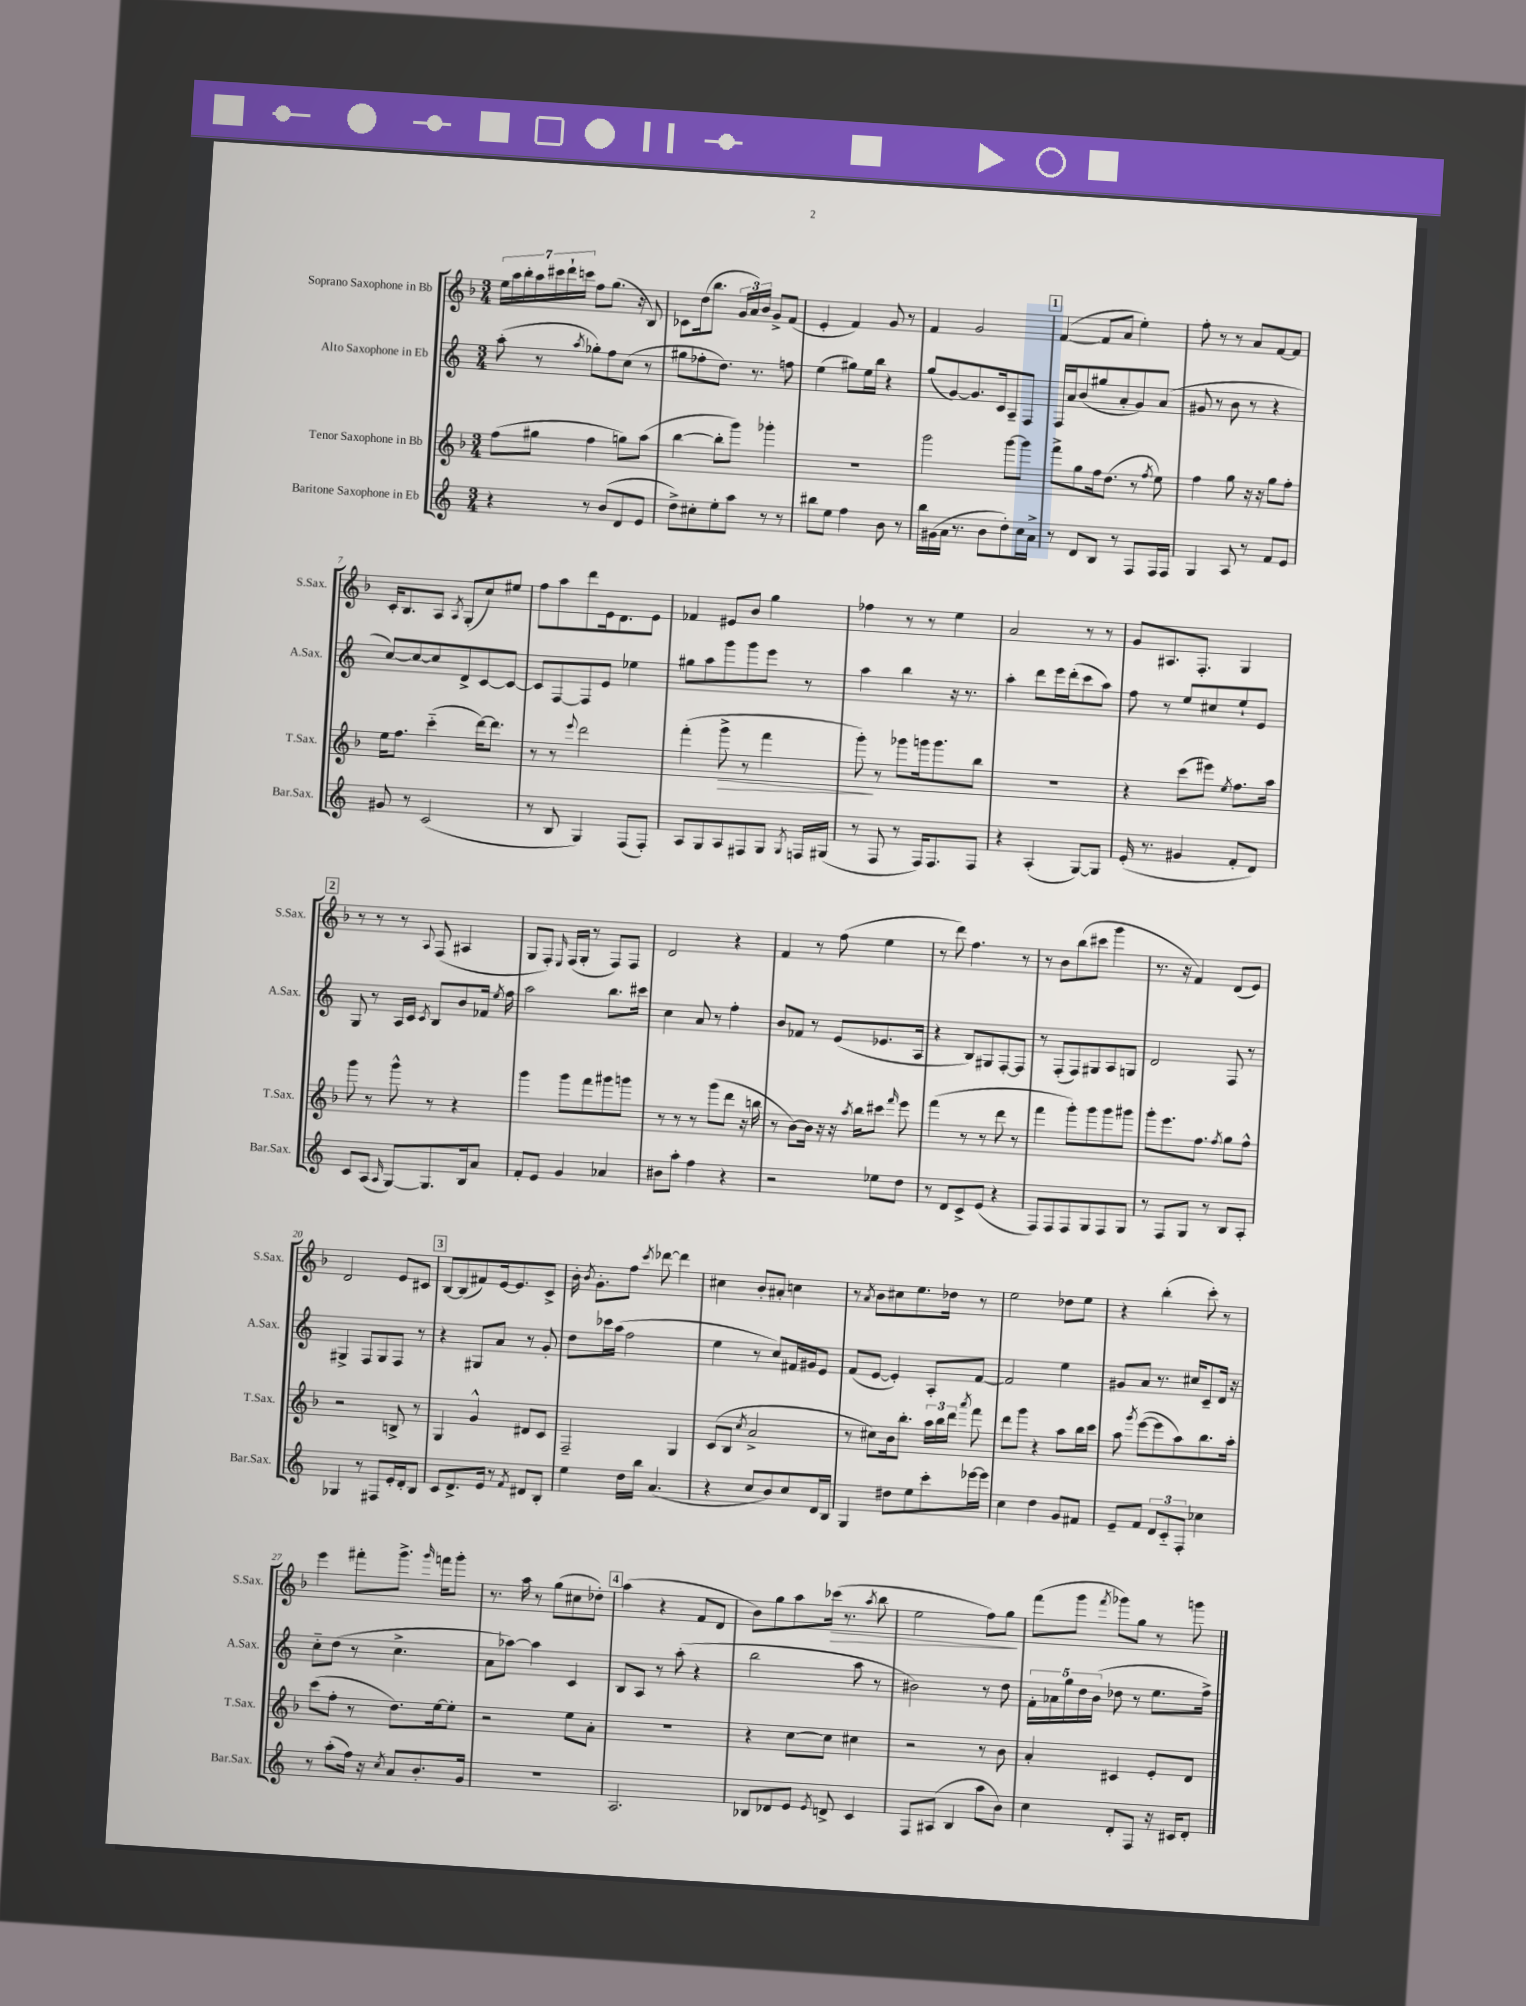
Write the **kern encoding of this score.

**kern	**kern	**kern	**kern
*staff4	*staff3	*staff2	*staff1
*clefG2	*clefG2	*clefG2	*clefG2
*k[]	*k[b-]	*k[]	*k[b-]
*M3/4	*M3/4	*M3/4	*M3/4
4r	(8ff	(8aa'	28ee
.	.	.	28aa
.	.	.	28bb-'
.	.	.	28aa
.	8gg#	8r	.
.	.	.	28ccc#
.	.	.	28ddd`
.	.	.	28ccc
.	.	8qaa	.
8r	4ff	8gg-')	8ff
(8b	.	8ff	(8.gg
8d	8gg)	(8cc	.
.	.	.	16r
8e	(8aa	8r	8B-)
=	=	=	=
8dd^)	[4bb-	8gg#	8c-
8cc#'	.	8ff-'	(16dd
.	.	.	8.bb-
8ee'	8bb-']	8.dd)	.
8aa	8ggg)	.	24g
.	.	.	24a)
.	.	8.r	.
.	.	.	24b-
8r	4ggg-'	.	8g^
8r	.	8ff	(8f
=	=	=	=
8bb#	2.r	(4ee	4e'
8ee	.	.	.
4ff	.	8gg#)	4f)
.	.	16ee	.
.	.	16bb	.
8b	.	4r	8g
8r	.	.	8r
=	=	=	=
16bb	2ggg	(8gg	4f
(16g#	.	.	.
16a	.	[8g)	.
8.r	.	.	.
.	.	8.g]	2g
8b	.	.	.
.	.	16c	.
8dd')	[8ggg	8A~	.
16cc	8ggg]	8F	.
16a^	.	.	.
=	=	=	=
8r	8fff^	16F	([4f
.	.	16a	.
8d	8gg	(8b	.
8B	16ff	8gg#	8f]
.	(8.dd	.	.
8r	.	8a'	8a
8F	8r	8g)	4ee')
.	8qff	.	.
16F	8ee)	(8a	.
16F	.	.	.
=	=	=	=
4G	4ff	8g#	8ff'
.	.	8r	8r
8A	8gg	8b	8r
8r	16r	8r	8a
.	16r	.	.
8f	8gg	4r	[8f
8e	8ff'	.	8f]
=	=	=	=
8g#	16ee	[8cc)	16c'
.	8.ff	.	8.B-
8r	.	8cc_	.
(2c	(4ccc'~	8cc]	8A
.	.	.	8qA
.	.	8d^	(8G'
.	[16ddd)	[8c	8cc)
.	8.ddd]	.	.
.	.	8c_	8ee#
=	=	=	=
8r	8r	8c]	8ff
8B	8r	[8F	8aa
.	8qqeee	.	.
4G)	2ddd	8F]	8ddd
.	.	8e	16e
.	.	.	8.d
(8F	.	4ee-	.
8F')	.	.	8e
=	=	=	=
8A	(4fff'	8gg#	4f-
8G	.	8aa	.
8A	8ggg^	8ggg	8e#
8F#	8r	8ggg	8b-
8G	4fff	8eee	4gg
8qG	.	.	.
16F	.	8r	.
(16G#	.	.	.
=	=	=	=
8r	8ggg')	4aa	4ff-
8F	8r	.	.
8r	8ggg-	4bb	8r
16F)	16ggg	.	8r
8.F	8.ggg	.	.
.	.	16r	4ee
.	.	8.r	.
8F	8bb-	.	.
=	=	=	=
4r	2.r	4aa'	2a
(4A'	.	8ddd	.
.	.	16eee	.
.	.	(16ddd'	.
[8G)	.	8ccc	8r
8G]	.	8aa)	8r
=	=	=	=
(16e'	4r	8ff	8g
8.r	.	.	.
.	.	8r	8.A#
4g#	(8ccc	8ee	.
.	.	.	8.F'
.	8eee#)	8cc#	.
.	8qee	.	.
8f'	8.ff	8ee`	4G
8d)	.	8e	.
.	16aa	.	.
=	=	=	=
8c	8ggg	8G	8r
(8A	8r	8r	8r
16qqA	.	.	.
[8G)	8ggg^^	16A	8r
.	.	16c	.
.	.	8qc	8qqA
8.G]	8r	8B	(8F
.	4r	8b	4A#
16B	.	.	.
8a	.	16f-	.
.	.	8qee	.
.	.	16ff	.
=	=	=	=
8f'	4ggg	2aa	8G
8e	.	.	8F')
.	.	.	16qqE
4g	8ggg	.	(16F
.	.	.	16G'
.	8fff	.	8r
4a-	8ggg#	8.bb	8F)
.	8ggg	.	8F
.	.	16ccc#	.
=	=	=	=
8b#	8r	4cc	2d
8aa'	8r	.	.
4ff	8r	8a	.
.	(8ggg	8r	.
4r	8ddd	4ff'	4r
.	16r	.	.
.	16bb	.	.
=	=	=	=
2r	8r	8b	4f
.	[8b-)	8f-	.
.	16b-]	8r	8r
.	16r	.	.
.	16r	(8e	(8ff
.	8qaa	.	.
.	16bb-	.	.
8ee-	8ccc#	8.e-	4ee
.	16qqfff	.	.
8dd	8eee	.	.
.	.	16A	.
=	=	=	=
8r	(4fff	4r	8r
8d	.	.	8ddd)
8c^	8r	8B)	4.ff
(8e	8r	8G#	.
4r	8ddd	[8F'	.
.	8r	8F]	8r
=	=	=	=
8F)	4fff	8r	8r
8F	.	(8F'	8b-
8F	8ggg')	8F)	(8bb-
8G	8ggg	8G#	8ccc#
8F	8ggg	8A	4ggg
8G	8ggg#	8G	.
=	=	=	=
8r	8ggg'	2d	8.r
8F	8.eee	.	.
.	.	.	16r
8G	.	.	4f)
.	8.ff	.	.
8r	.	.	.
.	8qff	.	.
8B	8gg	8F	(8d
8A'	8ff^^	8r	8e)
=	=	=	=
4G-	2r	4G#^	2d
8r	.	8F	.
8F#	.	8G#	.
16e'	8B^	8F	8e
16d'	.	.	.
8B	8r	8r	8c#
=	=	=	=
8c	4G	4r	[8B-
8.d^	.	.	(8B-]
.	4g^^	8G#	8f#)
16e	.	.	.
8r	.	8a	[16e
.	.	.	8.e]
8qf	.	.	.
8d#	8d#	8r	.
8B'	8c	8g'	8c^
=	=	=	=
4ee	2F~	8dd	16b-'
.	.	.	8qb-
.	.	.	8.g'
.	.	16ccc-	.
.	.	(16aa	.
16dd	.	2ff	8ff
16bb	.	.	.
.	.	.	8qccc
(4.a	.	.	[8ddd-
.	4G	.	4ddd-]
=	=	=	=
4r	(8c	4ee	4cc#
.	8B-	.	.
.	8qcc	.	.
8cc	2a^	8r	8b-'
8b)	.	8cc)	8a#'
8cc	.	16f#	4cc
.	.	16g#	.
16d	.	8e	.
16B	.	.	.
=	=	=	=
4G	8r	(8f	8r
.	.	.	8qa
.	8cc#)	[8e	8b-
8dd#	16b-	4e'])	8cc#
.	8.bb-'	.	.
8ee	.	.	8.ee
8ccc'	24aa	8A'	.
.	24bb-	.	.
.	.	.	16dd-
.	24ddd	.	.
.	8qaaa	.	.
[16eee-	8fff	[8f	8r
16eee-]	.	.	.
=	=	=	=
4cc	8ddd	2f]	2ee
.	8ggg	.	.
4dd	4r	.	.
8g	8aa	4ee	8dd-
8f#	16bb-	.	8ee
.	16ccc	.	.
=	=	=	=
8e~	8aa	8g#	4r
.	8qggg	.	.
8f	([8eee	8a	.
12d	8eee]	8.r	(4bb-'
12c'~	.	.	.
.	8aa)	.	.
12F'	.	.	.
.	.	16cc#	.
4cc-	8.bb-	8c~	8ccc')
.	.	16d	8r
.	16aa'	16r	.
=	=	=	=
8r	(8ccc	8cc'~	4eee
(8aa'	8ff'	(8dd	.
16ff)	8r	8r	8fff#'
16r	.	.	.
8qcc	.	.	.
8a	8.dd)	4.cc^	8.ggg^
8.b'	.	.	.
.	.	.	16qqggg
.	[16ee	.	16fff
.	8ee']	.	8ggg'
16g	.	.	.
=	=	=	=
2.r	2r	8a	8.r
.	.	[8aa-)	.
.	.	.	16aa
.	.	4aa-]	8r
.	.	.	(8gg
.	8ee	4c	8cc#
.	8a'	.	8dd-')
=	=	=	=
2.A	2.r	8B	(4aa
.	.	8A	.
.	.	8r	4r
.	.	(8aa'	.
.	.	4r	8f
.	.	.	8d
=	=	=	=
8B-	4r	2bb	8b-)
8d-	.	.	8gg
8e	[8cc	.	8aa
8qe	.	.	.
8d^	8cc]	.	(16ccc-
.	.	.	8.r
4c	4cc#	8aa	.
.	.	.	8qaa
.	.	8r	8bb-
=	=	=	=
8F	2r	2b#)	2ee
(8A#	.	.	.
4B	.	.	.
8aa	8r	8r	8ff)
8b)	8b-	8dd	8gg
=	=	=	=
4cc	4a'	20f'	(8fff
.	.	20a-	.
.	.	20gg	.
.	.	.	8ggg
.	.	20dd	.
.	.	(20b	.
.	.	.	8qfff
8d'	4c#	8dd-	8ggg-)
8F	.	8r	8gg
16r	8e'	8.ee	8r
16c#	.	.	.
8d'	8d	.	8ggg
.	.	16ff^)	.
==	==	==	==
*-	*-	*-	*-
